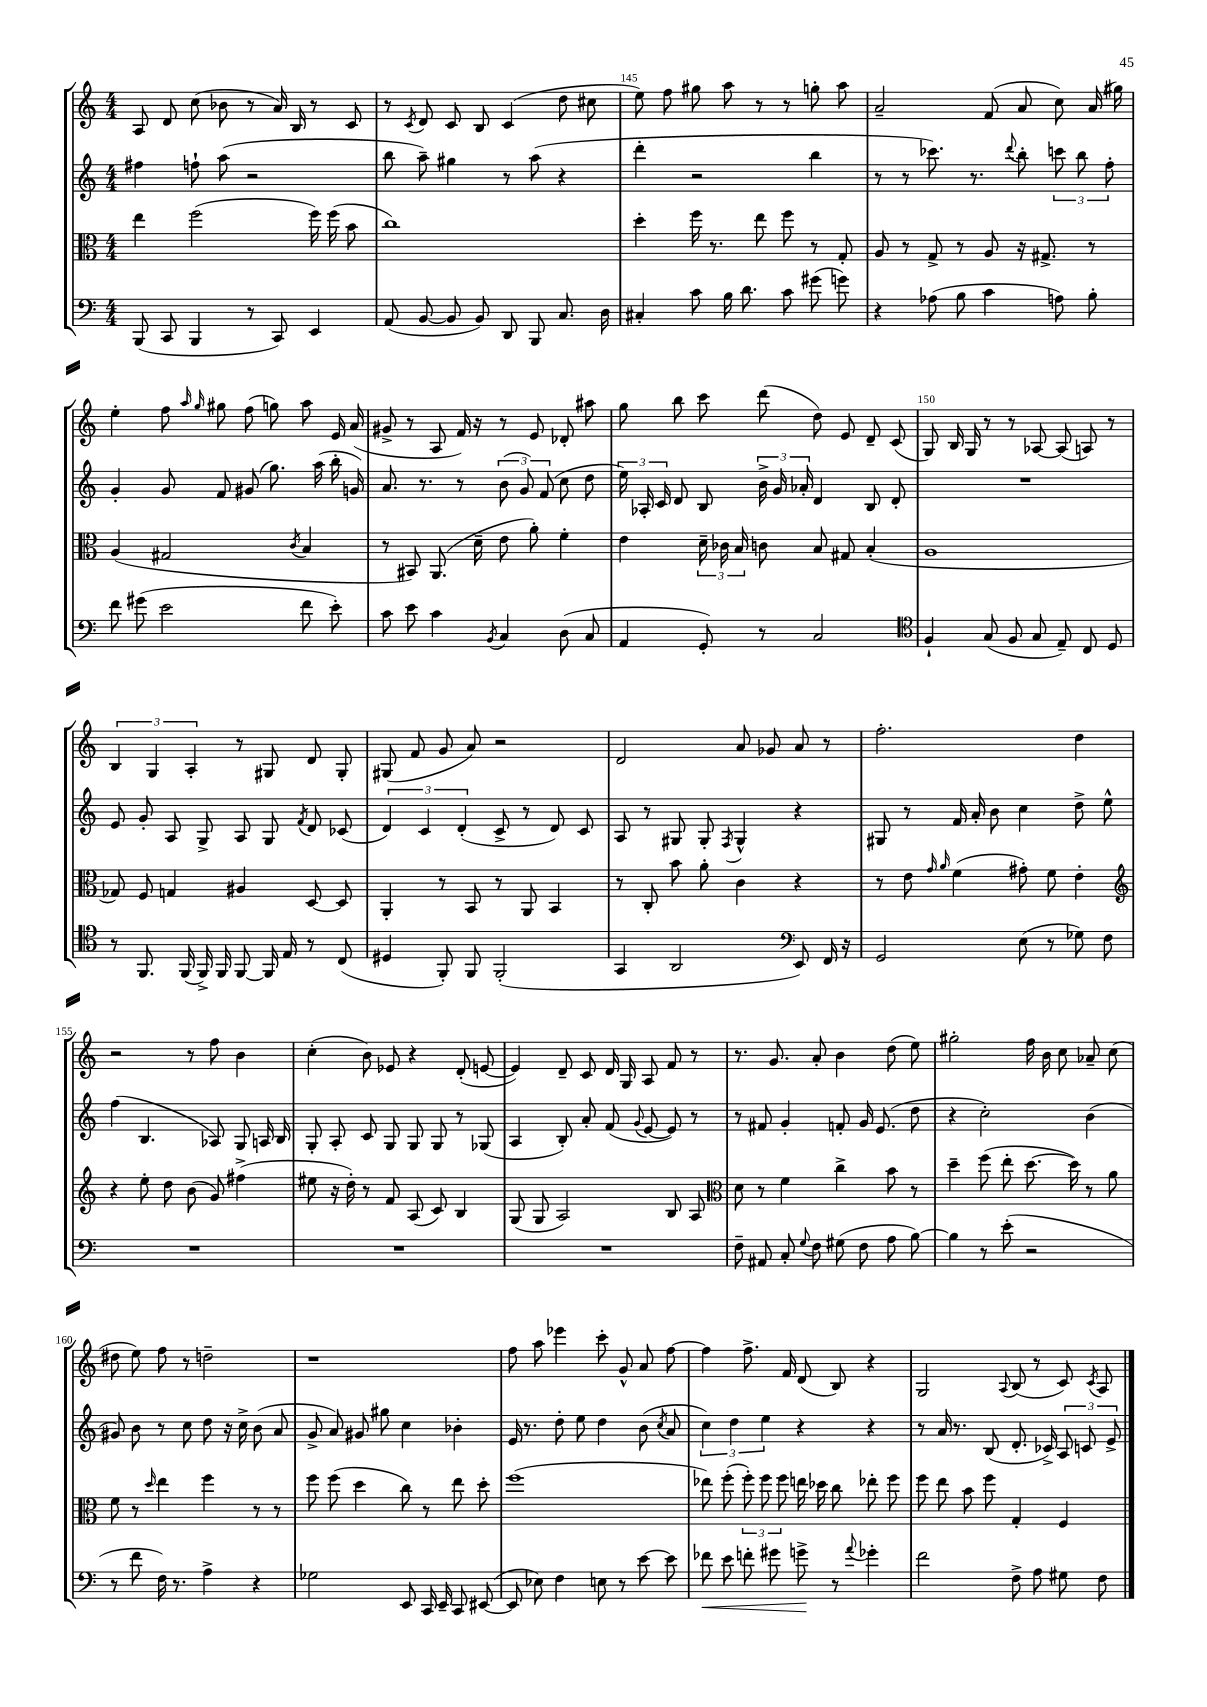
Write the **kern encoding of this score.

**kern	**kern	**kern	**kern
*staff4	*staff3	*staff2	*staff1
*clefF4	*clefC3	*clefG2	*clefG2
*k[]	*k[]	*k[]	*k[]
*M4/4	*M4/4	*M4/4	*M4/4
(8BBB	4ee	4ff#	8A
8CC	.	.	8d
4BBB	(2ff	8ff`	(8cc
.	.	(8aa	8b-
8r	.	2r	8r
8CC)	.	.	16a)
.	.	.	16B
4EE	16ff)	.	8r
.	(16ff	.	.
.	8b	.	8c
=	=	=	=
(8AA	1cc)	8bb	8r
.	.	.	8qc
[8BB	.	8aa~)	8d
8BB]	.	4gg#	8c
8BB)	.	.	8B
8DD	.	8r	(4c
8BBB	.	(8aa	.
8.C	.	4r	8dd
.	.	.	8cc#
16D	.	.	.
=	=	=	=
4C#'	4dd'	4ddd'	8ee)
.	.	.	8ff
8c	16ff	2r	8gg#
.	8.r	.	.
16B	.	.	8aa
8.d	.	.	.
.	8ee	.	8r
8c	8ff	.	8r
(8g#	8r	4bb	8gg'
8g)	8G'	.	8aa
=	=	=	=
4r	8A	8r	2a~
.	8r	8r	.
(8A-	8G^	8.ccc-)	.
8B	8r	.	.
.	.	8.r	.
4c	8A	.	(8f
.	.	8qqddd	.
.	16r	8bb'	8a
.	8.G#^	.	.
8A)	.	12ccc	8cc)
.	.	12bb	.
8B'	8r	.	(16a
.	.	12ff'	.
.	.	.	16gg#)
=	=	=	=
8f	(4A	4g'	4ee'
(8g#	.	.	.
2e	2G#	8g	8ff
.	.	.	16qqaa
.	.	.	16qqgg
.	.	8f	8gg#
.	.	(8g#	(8ff
.	.	8.gg)	8gg)
.	8qc	.	.
8f	4B	.	8aa
.	.	(16aa	.
8e')	.	16bb'	16e
.	.	16g)	(16a
=	=	=	=
8c	8r	8.a	8g#^
8e	8BB#)	.	8r
.	.	8.r	.
4c	(8.AA	.	8A
.	.	8r	16f)
.	16d~	.	16r
8qBB	.	.	.
4C	8e	(12b	8r
.	.	12g)	.
.	8a')	.	8e
.	.	(12f	.
(8D	4f'	8cc	8d-'
8C	.	8dd	8aa#
=	=	=	=
4AA	4e	24ee)	8gg
.	.	24A-'	.
.	.	24c	.
.	.	8d	8bb
8GG')	24d~	8B	8ccc
.	24c-	.	.
.	24B	.	.
8r	8c	24b^	(8ddd
.	.	24g	.
.	.	24a-'	.
2C	8B	4d	8dd)
.	8G#	.	8e
.	(4B'	8B	8d~
.	.	8d'	(8c
=	=	=	=
*clefC4	*	*	*
4F`	1A	1r	8G)
.	.	.	16B
.	.	.	16G
(8G	.	.	8r
8F	.	.	8r
8G	.	.	[8A-
8E~)	.	.	(8A-]
8C	.	.	8A)
8D	.	.	8r
=	=	=	=
8r	8G-)	8e	6B
8.FF	8F	8g'	.
.	.	.	6G
.	4G	8A	.
(16FF	.	.	.
.	.	.	6A'
16FF^)	.	8G^	.
16FF	.	.	.
[8FF	4A#	8A	8r
16FF]	.	8G	8G#
16E	.	.	.
.	.	8qf	.
8r	[8D	8d	8d
(8C	8D]	(8c-	8G#'
=	=	=	=
4D#	4AA'	6d)	(8G#
.	.	.	8f
.	.	6c	.
8FF')	8r	.	8g
.	.	(6d'	.
8FF	8BB	.	8a)
(2FF'	8r	8c^	2r
.	8AA	8r	.
.	4BB	8d)	.
.	.	8c	.
=	=	=	=
4GG	8r	8A	2d
.	8C'	8r	.
2AA	8b	8G#	.
.	8a'	8G#'	.
.	.	8qF	.
.	4c	4G#^^	8a
.	.	.	8g-
*clefF4	*	*	*
8EE)	4r	4r	8a
16FF	.	.	8r
16r	.	.	.
=	=	=	=
2GG	8r	8G#	2.ff'
.	8e	8r	.
.	16qqg	.	.
.	16qqa	.	.
.	(4f	16f	.
.	.	16a'	.
.	.	8b	.
(8E	8g#')	4cc	.
8r	8f	.	.
8G-)	4e'	8dd^	4dd
8F	.	8ee^^	.
=	=	=	=
*	*clefG2	*	*
1r	4r	(4ff	2r
.	8ee'	4.B	.
.	8dd	.	.
.	(8b	.	8r
.	8g)	8A-)	8ff
.	(4ff#^	8G	4b
.	.	16A	.
.	.	16B	.
=	=	=	=
1r	8ee#	8G'	(4cc'
.	16r	8A'	.
.	16dd')	.	.
.	8r	8c	8b)
.	8f	8G	8e-
.	(8A	8G	4r
.	8c)	8G	.
.	4B	8r	(8d'
.	.	(8G-	[8e
=	=	=	=
1r	(8G	4A	4e])
.	8G	.	.
.	2A)	8B')	8d~
.	.	8a'	8c
.	.	(8f	16d
.	.	.	16G
.	.	8qqg	.
.	.	[8e	8A
.	8B	8e])	8f
.	8A	8r	8r
=	=	=	=
*	*clefC3	*	*
8F~	8d	8r	8.r
8AA#	8r	8f#	.
.	.	.	8.g
8C'	4f	4g'	.
8qqG	.	.	.
8F	.	.	8a'
(8G#	4cc^	8f'	4b
8F	.	16g	.
.	.	(8.e	.
8A	8b	.	(8dd
[8B)	8r	8dd	8ee)
=	=	=	=
4B]	4dd~	4r	2gg#'
8r	(8ff	2cc')	.
(8e'	8ee'	.	.
2r	[8.dd	.	16ff
.	.	.	16b
.	.	.	8cc
.	16dd])	.	.
.	8r	(4b	8a-~
.	8a	.	(8cc
=	=	=	=
8r	8f	8g#)	8dd#
8f	8r	8b	8ee)
.	16qqdd	.	.
16F)	4ee	8r	8ff
8.r	.	.	.
.	.	8cc	8r
4A^	4ff	8dd	2dd~
.	.	16r	.
.	.	16cc^	.
4r	8r	(8b	.
.	8r	8a	.
=	=	=	=
2G-	8ff	8g^	1r
.	(8ff	8a)	.
.	4dd	8g#	.
.	.	8gg#	.
8EE	8cc)	4cc	.
16CC	8r	.	.
16EE~	.	.	.
8CC	8ee	4b-'	.
([8EE#	8dd'	.	.
=	=	=	=
8EE#]	(1ff	16e	8ff
.	.	8.r	.
8E-)	.	.	8aa
4F	.	8dd'	4eee-
.	.	8ee	.
8E	.	4dd	8ccc'
8r	.	.	8g^^
[8e	.	(8b	8a
.	.	8qcc	.
8e]	.	8a	[8ff
=	=	=	=
8f-	8ee-)	6cc)	4ff]
8e	(8ff'	.	.
.	.	6dd	.
8f'	12ff')	.	8.ff^
.	12ff	6ee	.
8g#	.	.	.
.	12ff	.	.
.	.	.	16f
8g^	16ee	4r	(8d
.	16dd-	.	.
8r	8cc	.	8B)
8qqa	.	.	.
4g-'	8ee-'	4r	4r
.	8ff	.	.
=	=	=	=
2f	8ff	8r	2G
.	8ee	16a	.
.	.	8.r	.
.	8b	.	.
.	8ff	(8B	.
.	.	.	8qqA
8F^	4G'	8.d'	(8B
8A	.	.	8r
.	.	16c-^)	.
8G#	4F	12A	8c)
.	.	12c	.
.	.	.	8qc
8F	.	.	8A
.	.	12e^	.
==	==	==	==
*-	*-	*-	*-
